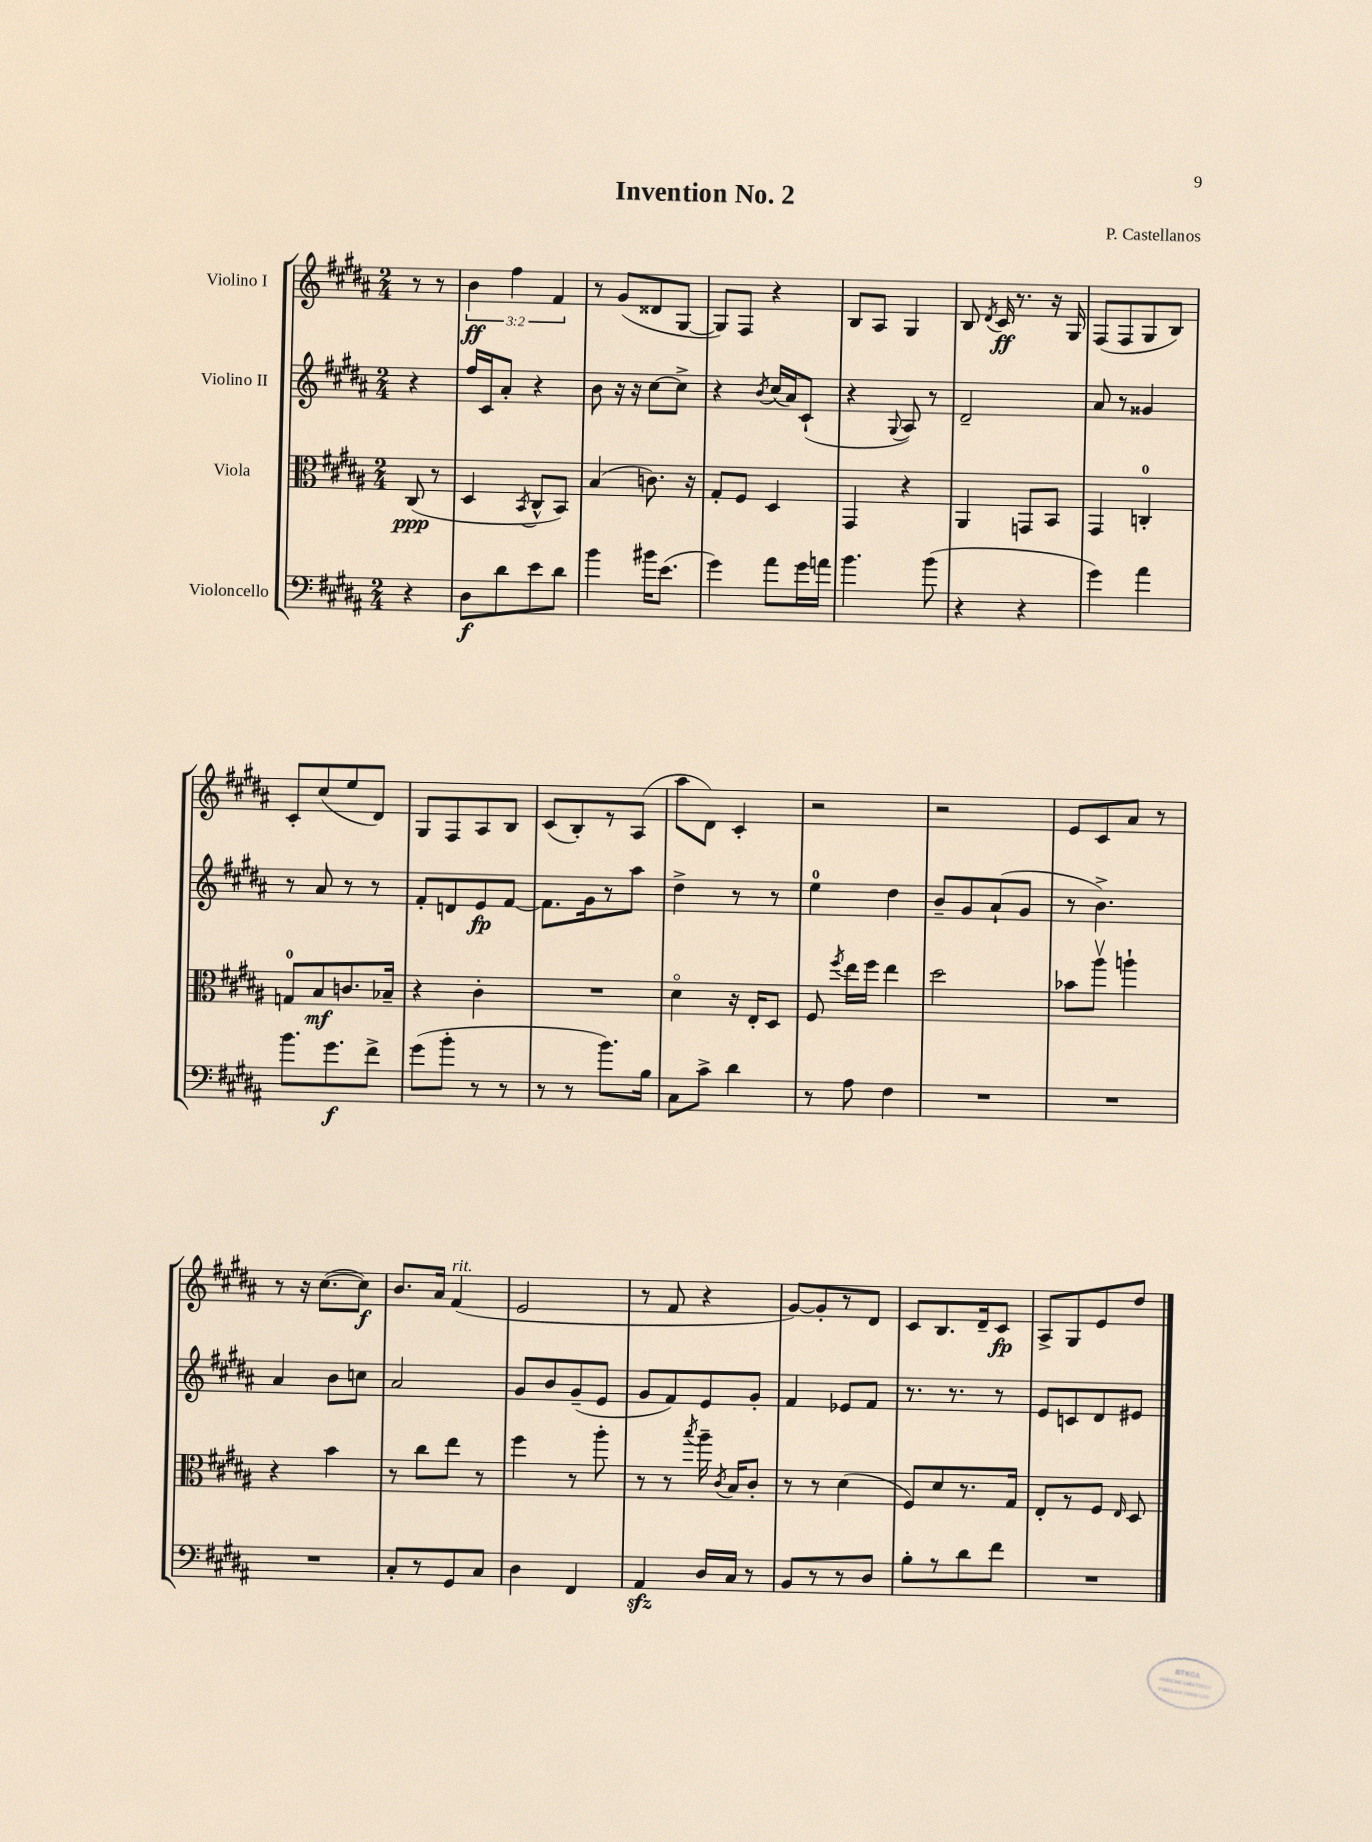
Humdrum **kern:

**kern	**kern	**kern	**kern
*staff4	*staff3	*staff2	*staff1
*clefF4	*clefC3	*clefG2	*clefG2
*k[f#c#g#d#a#]	*k[f#c#g#d#a#]	*k[f#c#g#d#a#]	*k[f#c#g#d#a#]
*M2/4	*M2/4	*M2/4	*M2/4
4r	(8C#	4r	8r
.	8r	.	8r
=	=	=	=
8D#	4D#	16ff#	6b
.	.	16c#	.
8d#	.	8a#'	.
.	.	.	6ff#
.	8qBB	.	.
8e	8C#^^	4r	.
.	.	.	6f#
8d#	8BB)	.	.
=	=	=	=
4b	(4B	8b	8r
.	.	16r	(8g#
.	.	16r	.
16b#	8.c)	[8cc#	8d##
(8.e	.	.	.
.	.	8cc#^]	[8G#
.	16r	.	.
=	=	=	=
4g#)	8G#'	4r	8G#])
.	8F#	.	8F#
.	.	8qb	.
8a#	4D#	(16cc#	4r
.	.	16a#)	.
16g#	.	(8c#`	.
16a	.	.	.
=	=	=	=
4.b	4GG#	4r	8B
.	.	.	8A#
.	.	8qqG#	.
.	4r	8A#)	4G#
(8b	.	8r	.
=	=	=	=
4r	4AA#	2d#~	8B
.	.	.	8qd#
.	.	.	16c#
.	.	.	8.r
4r	8GG	.	.
.	8BB	.	16r
.	.	.	16G#
=	=	=	=
4g#)	4GG#	8a#	(8F#
.	.	8r	8F#
4a#	4C'	4g##	8G#
.	.	.	8B)
=	=	=	=
8.b	8G	8r	8c#'
.	8B	8a#	(8cc#
8.g#	.	.	.
.	8.c	8r	8ee
8f#^	.	8r	8d#)
.	16B-~	.	.
=	=	=	=
(8g#	4r	8f#'	8G#
8b'	.	8d	8F#
8r	4c#'	8e	8A#
8r	.	[8f#	8B
=	=	=	=
8r	2r	8.f#]	(8c#
8r	.	.	8B')
.	.	16g#	.
8.b)	.	8r	8r
.	.	8aa#	(8A#
16B	.	.	.
=	=	=	=
8C#	4d#o	4dd#^	8aa#
8c#^	.	.	8d#)
4d#	16r	8r	4c#'
.	16E'	.	.
.	8D#	8r	.
=	=	=	=
8r	8F#	4ee	2r
.	8qff#	.	.
8A#	16ee	.	.
.	16ff#	.	.
4F#	4ee	4dd#	.
=	=	=	=
2r	2dd#	8b~	2r
.	.	8g#	.
.	.	(8a#`	.
.	.	8g#	.
=	=	=	=
2r	8b-	8r	8e
.	8aa#v	4.b^)	8c#
.	4aa`	.	8a#
.	.	.	8r
=	=	=	=
2r	4r	4a#	8r
.	.	.	16r
.	.	.	([8.cc#
.	4b	8b	.
.	.	8cc	8cc#])
=	=	=	=
8C#'	8r	2a#	8.b
8r	8cc#	.	.
.	.	.	16a#
8GG#	8ee	.	(4f#
8C#	8r	.	.
=	=	=	=
4D#	4ff#	8g#	2e
.	.	8b	.
4FF#	8r	(8g#~	.
.	8aa#'	8e	.
=	=	=	=
4AA#	8r	8g#	8r
.	8r	8f#)	8f#
.	8qbb	.	.
16D#	16aa#~	8e	4r
.	8qc#	.	.
16C#	16B	.	.
8r	8c#'	8g#'	.
=	=	=	=
8BB	8r	4f#	[8g#)
8r	8r	.	8g#']
8r	(4d#	8e-	8r
8D#	.	8f#	8d#
=	=	=	=
8B'	8F#)	8.r	8c#
8r	8d#	.	8.B
.	.	8.r	.
8d#	8.r	.	.
.	.	.	16d#~
8f#	.	8r	8c#
.	16G#	.	.
=	=	=	=
2r	8E'	8e	8A#^
.	8r	8c	8G#
.	8F#	8d#	8e
.	16qqE	.	.
.	8D#	8e#	8dd#
==	==	==	==
*-	*-	*-	*-
